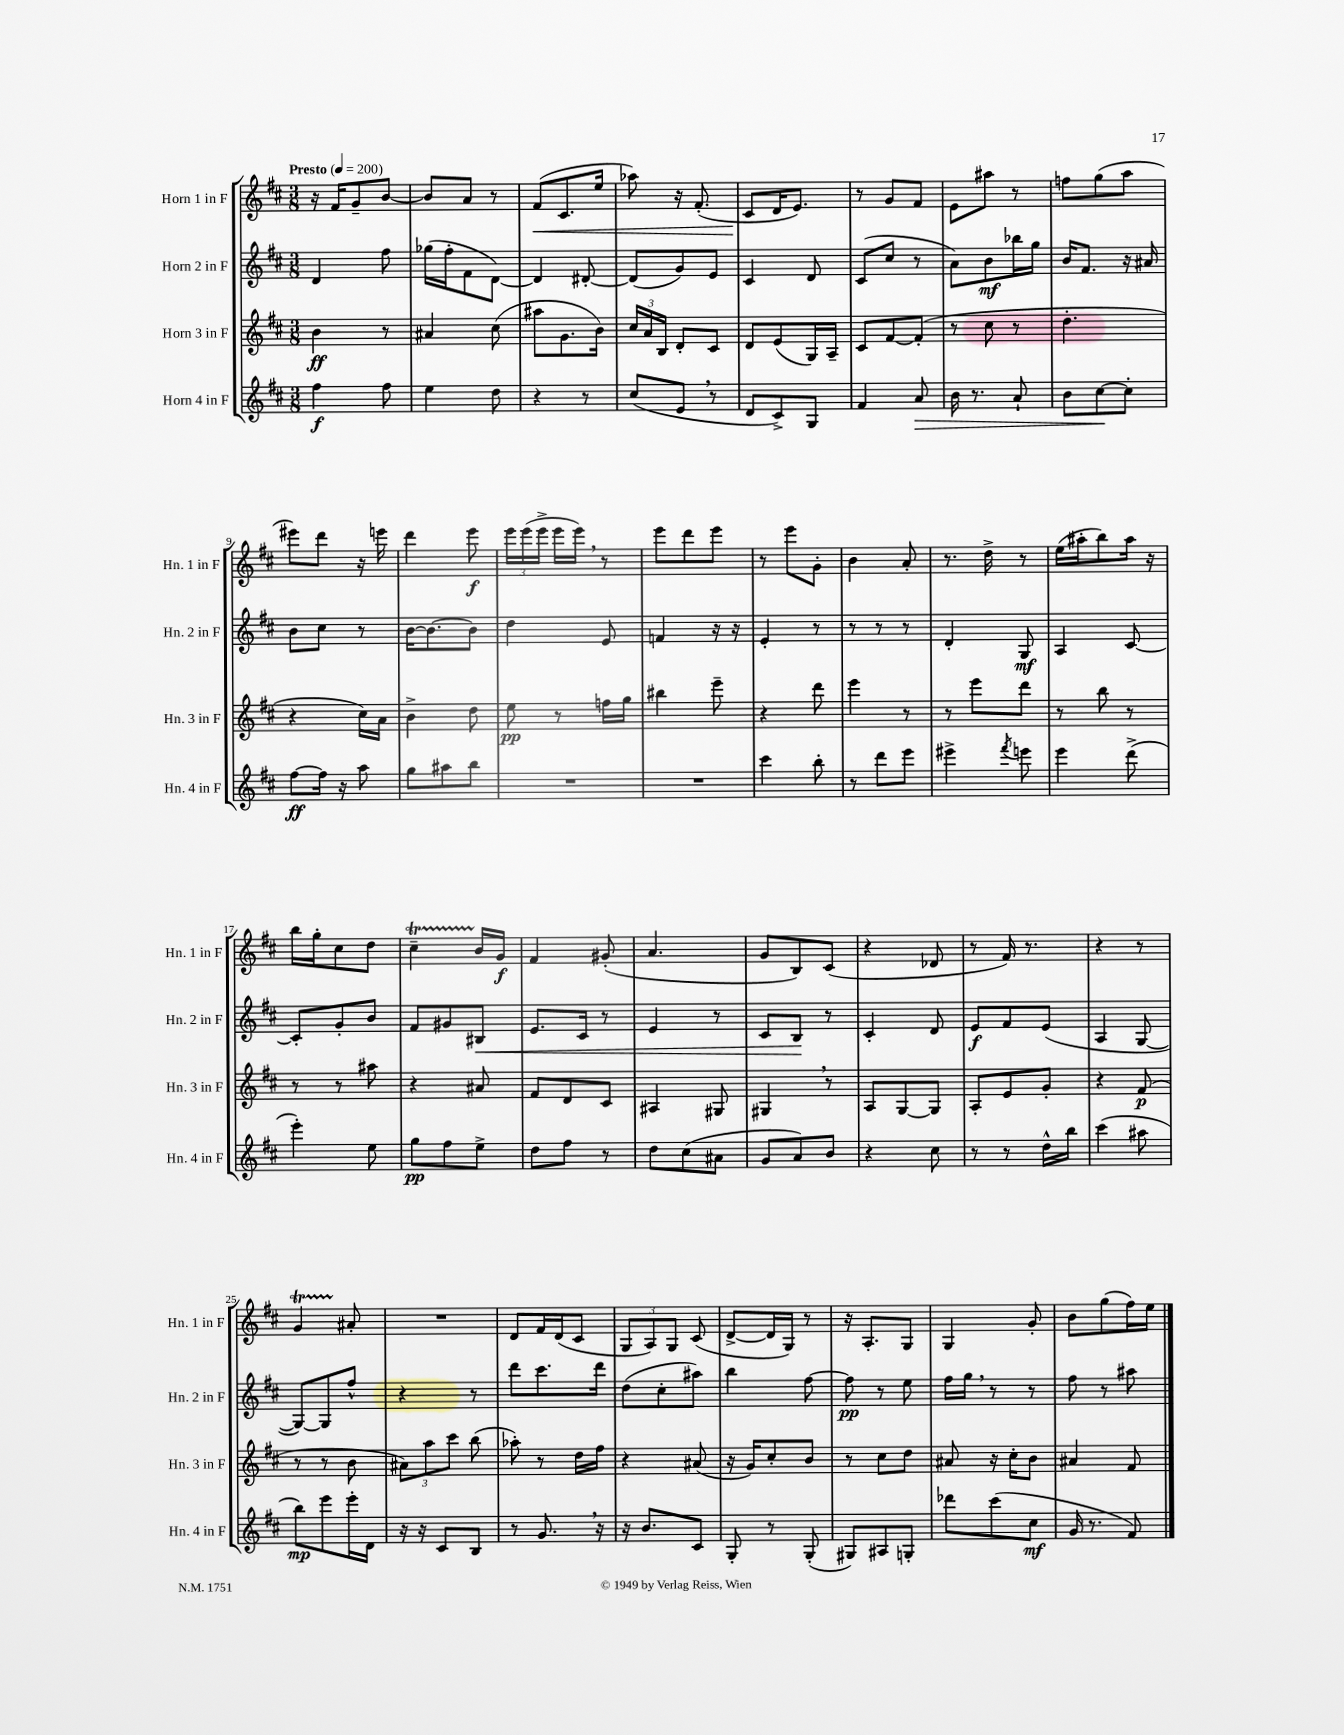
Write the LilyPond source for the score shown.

<<
\new StaffGroup <<
\new Staff = "s0" \with { instrumentName = "Horn 1 in F" shortInstrumentName = "Hn. 1 in F" } {
    \clef treble \key d \major \numericTimeSignature \time 3/8 \tempo "Presto" 4 = 200
    \autoBeamOff r16 fis'16[ g'8-- b'8]~ |
    b'8[ a'8] r8 |
    fis'8[\<( cis'8. e''16] |
    aes''8) r16 fis'8.-.( |
    cis'8[\! d'16 e'8.]) |
    r8 g'8[ fis'8] |
    e'8[ ais''8] r8 |
    f''8[ g''8( a''8] |
    eis'''8[) d'''8] r16 e'''16 |
    d'''4 e'''8\f |
    \tuplet 3/2 { e'''16[ e'''16( e'''16]-> } e'''16[ e'''16]) \breathe r8 |
    e'''8[ d'''8 e'''8] |
    r8 e'''8[ g'8]-. |
    b'4 a'8-. |
    r8. d''16-> r8 |
    e''16[( ais''16-. b''8) ais''16] r16 |
    b''16[ g''16-. cis''8 d''8] |
    cis''4--\startTrillSpan b'16[\stopTrillSpan g'16]\f |
    fis'4 gis'8-.( |
    a'4. |
    g'8[ b8) cis'8]( |
    r4 des'8 |
    r8 fis'16) r8. |
    r4 r8 |
    g'4\startTrillSpan ais'8-.\stopTrillSpan |
    R4. |
    d'8[ fis'16 d'16( cis'8] |
    \tuplet 3/2 { g8[ a8) g8] } cis'8( |
    d'8[~-> d'16 g16]) r8 |
    r16 a8.[-. g8] |
    g4 g'8-. |
    b'8[ g''8( fis''16) e''16] \bar "|." |
}
\new Staff = "s1" \with { instrumentName = "Horn 2 in F" shortInstrumentName = "Hn. 2 in F" } {
    \clef treble \key d \major \numericTimeSignature \time 3/8
    \autoBeamOff d'4 fis''8 |
    ges''16[( fis''16-. fis'8 d'8]~) |
    d'4 dis'8~-. |
    dis'8[( g'8) e'8] |
    cis'4 d'8 |
    cis'8[( cis''8] r8 |
    a'8[) b'8\mf bes''16 g''16] |
    b'16[ fis'8.] r16 ais'16 |
    b'8[ cis''8] r8 |
    b'16[~ b'8.~ b'8] |
    d''4 e'8 |
    f'4 r16 r16 |
    e'4-. r8 |
    r8 r8 r8 |
    d'4-. g8\mf |
    a4 cis'8~ |
    cis'8[-. g'8-. b'8] |
    fis'8[ gis'8 bis8]\< |
    e'8.[ cis'16] r8 |
    e'4 r8 |
    cis'8[ b8]\! r8 |
    cis'4-. d'8 |
    e'8[\f fis'8 e'8]( |
    a4 g8~ |
    g8[~) g8 fis''8]-^ |
    r4 r8 |
    d'''8[ cis'''8. d'''16] |
    d''8[( cis''8-. ais''8]) |
    b''4 fis''8~ |
    fis''8\pp r8 e''8 |
    fis''16[ g''16] \breathe r8 r8 |
    fis''8 r8 ais''8 \bar "|." |
}
\new Staff = "s2" \with { instrumentName = "Horn 3 in F" shortInstrumentName = "Hn. 3 in F" } {
    \clef treble \key d \major \numericTimeSignature \time 3/8
    \autoBeamOff b'4\ff r8 |
    ais'4 cis''8( |
    ais''8[ g'8. b'16]) |
    \tuplet 3/2 { cis''16[ a'16 b16] } d'8[-. cis'8] |
    d'8[ e'8( g16) a16]-- |
    cis'8[ fis'8~ fis'8]-.( |
    r8 cis''8 r8 |
    d''4.-. |
    r4 cis''16[) a'16] |
    b'4-> d''8 |
    e''8\pp r8 f''16[ g''16] |
    bis''4 e'''8-- |
    r4 d'''8 |
    e'''4 r8 |
    r8 e'''8[ d'''8] |
    r8 b''8 r8 |
    r8 r8 ais''8 |
    r4 ais'8 |
    fis'8[ d'8 cis'8] |
    ais4 gis8 |
    gis4 \breathe r8 |
    a8[ g8~ g8] |
    a8[-. e'8 g'8]-. |
    r4 fis'8\p( |
    r8 r8 b'8 |
    \tuplet 3/2 { ais'8[) a''8 cis'''8] } b''8( |
    aes''8-.) r8 d''16[ fis''16] |
    r4 ais'8( |
    r16 g'16[) cis''8-. b'8] |
    r8 cis''8[ d''8] |
    ais'8 r16 cis''16[-. b'8] |
    ais'4 fis'8 \bar "|." |
}
\new Staff = "s3" \with { instrumentName = "Horn 4 in F" shortInstrumentName = "Hn. 4 in F" } {
    \clef treble \key d \major \numericTimeSignature \time 3/8
    \autoBeamOff fis''4\f fis''8 |
    e''4 d''8 |
    r4 r8 |
    cis''8[( e'8] \breathe r8 |
    d'8[ cis'8->) g8] |
    fis'4 a'8\> |
    b'16 r8. a'8-! |
    b'8[ cis''8~\! cis''8]-. |
    fis''8[~\ff fis''16] r16 a''8 |
    g''8[ ais''8 b''8] |
    R4. |
    R4. |
    cis'''4 b''8-. |
    r8 d'''8[ e'''8] |
    eis'''4-> \acciaccatura { fis'''8 } e'''8 |
    e'''4 d'''8->( |
    e'''4-.) e''8 |
    g''8[\pp fis''8 e''8]-> |
    d''8[ fis''8] r8 |
    d''8[ cis''8( ais'8] |
    g'8[ a'8) b'8] |
    r4 cis''8 |
    r8 r8 d''16[-^ b''16] |
    cis'''4( ais''8 |
    b''8[\mp) e'''8 e'''16-. d'16] |
    r16 r16 cis'8[ b8] |
    r8 g'8. \breathe r16 |
    r16 b'8.[ cis'8] |
    g8-. r8 g8-.( |
    gis8[) ais8 g8]-. |
    des'''8[ cis'''8( cis''8]\mf |
    g'16 r8. fis'8) \bar "|." |
}
>>
>>
